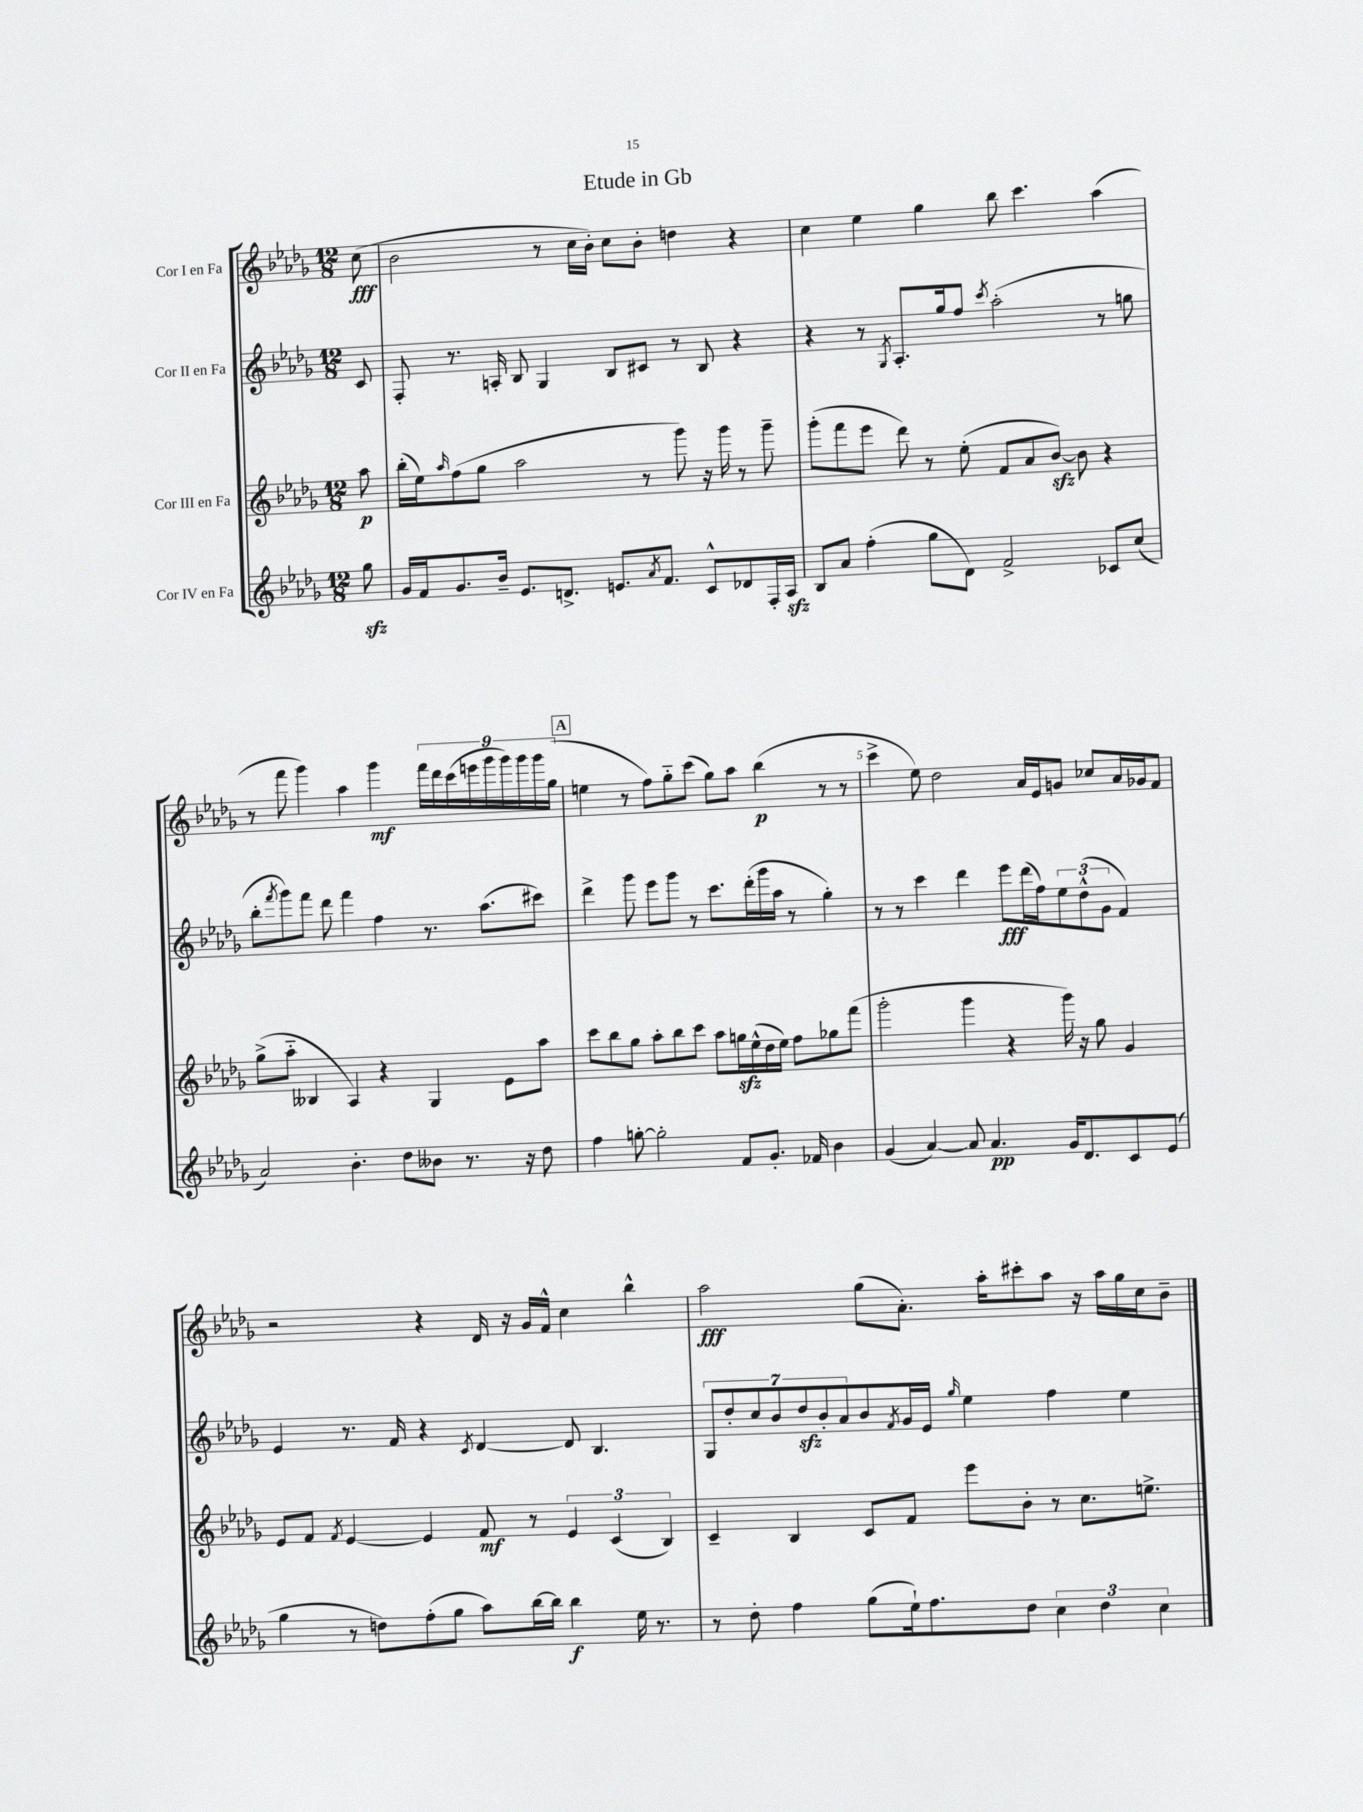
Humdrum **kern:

**kern	**dynam	**kern	**dynam	**kern	**dynam	**kern	**dynam
*part4	*part4	*part3	*part3	*part2	*part2	*part1	*part1
*staff4	*staff4	*staff3	*staff3	*staff2	*staff2	*staff1	*staff1
*I"Cor IV en Fa	*	*I"Cor III en Fa	*	*I"Cor II en Fa	*	*I"Cor I en Fa	*
*clefG2	*	*clefG2	*	*clefG2	*	*clefG2	*
*k[b-e-a-d-g-]	*	*k[b-e-a-d-g-]	*	*k[b-e-a-d-g-]	*	*k[b-e-a-d-g-]	*
*M12/8	*	*M12/8	*	*M12/8	*	*M12/8	*
=	=	=	=	=	=	=	=
8gg-zz\	.	8aa-\	p	8c/	.	(8cc\	fff
=1	=1	=1	=1	=1	=1	=1	=1
16g-/LL	.	(16bb-'\LL	.	8F'/	.	2b-\	.
16f/J	.	16ee-\J)	.	.	.	.	.
.	.	16qqaa-/	.	.	.	.	.
8.g-/	.	(8ff\	.	8.r	.	.	.
.	.	8gg-\J	.	.	.	.	.
16b-~/Jk	.	.	.	16An'/	.	.	.
8.e-/L	.	2aa-\	.	8B-/	.	.	.
.	.	.	.	4G-/	.	8r	.
8.dn^/J	.	.	.	.	.	.	.
.	.	.	.	.	.	16cc\LL	.
.	.	.	.	.	.	16b-'\JJ)	.
8.en/L	.	.	.	8B-/L	.	8cc\L	.
.	.	8r	.	8c#X/J	.	8b-'\J	.
8qa-/	.	.	.	.	.	.	.
8.f/J	.	.	.	.	.	.	.
.	.	8ggg-\)	.	8r	.	4ddn\	.
8c^^/L	.	16r	.	8B-/	.	.	.
.	.	16ggg-\	.	.	.	.	.
8d-X/	.	8r	.	4r	.	4r	.
16F'/L	.	8ggg-~\	.	.	.	.	.
16A-zz/JJ	.	.	.	.	.	.	.
=2	=2	=2	=2	=2	=2	=2	=2
8B-/L	.	(8ggg-'\L	.	4r	.	4cc\	.
8a-/J	.	8fff\	.	.	.	.	.
(4ff'\	.	8eee-\J	.	8r	.	4ee-\	.
.	.	.	.	8qG-/	.	.	.
.	.	8ddd-\)	.	8.A-'/L	.	.	.
8gg-\L	.	8r	.	.	.	4gg-\	.
.	.	.	.	16gg-/k	.	.	.
8d-\J)	.	(8ee-'\	.	8ff/J	.	.	.
.	.	.	.	8qccc/	.	.	.
2f^/	.	8f/L	.	(2aa-'\	.	8bb-\	.
.	.	8a-/	.	.	.	4.ccc\	.
.	.	[8b-zz/J)	.	.	.	.	.
.	.	8b-\]	.	.	.	.	.
8c-X/L	.	4r	.	8r	.	(4aa-\	.
(8cc/J	.	.	.	8ggn\	.	.	.
!!LO:LB:g=z
=3	=3	=3	=3	=3	=3	=3	=3
2a-/)	.	(8gg-^\L	.	8bb-'\L	.	8r	.
.	.	.	.	8qfff/	.	.	.
.	.	8aa-\J	.	8ggg-\)	.	8fff\	.
.	.	4B--X/	.	8fff\J	.	4ggg-\)	.
.	.	.	.	8ddd-\	.	.	.
4.b-'\	.	4A-/)	.	4fff\	.	4aa-\	.
.	.	4r	.	4ff\	.	4ggg-\	mf
8dd-\L	.	.	.	.	.	.	.
8b--X\J	.	4G-/	.	8.r	.	18fff\LL	.
.	.	.	.	.	.	18ddd-\	.
.	.	.	.	.	.	(18ccc\	.
8.r	.	.	.	.	.	.	.
.	.	.	.	.	.	18eeen\	.
.	.	.	.	(8.aa-\L	.	.	.
.	.	.	.	.	.	18ggg-\	.
.	.	8e-\L	.	.	.	.	.
.	.	.	.	.	.	18ggg-\)	.
16r	.	.	.	.	.	.	.
.	.	.	.	.	.	18ggg-\	.
8dd-\	.	8aa-\J	.	8ccc#X\J)	.	.	.
.	.	.	.	.	.	18ggg-\	.
.	.	.	.	.	.	(18gg-\JJ	.
!!LO:REH:place=s1:t=A
=4	=4	=4	=4	=4	=4	=4	=4
4ff\	.	8ccc\L	.	4ddd-^\	.	4een\	.
.	.	8bb-\	.	.	.	.	.
[8ggn'\	.	8gg-\J	.	8ggg-\	.	8r	.
2gg'\]	.	8aa-'\L	.	8eee-\L	.	8ff\L)	.
.	.	8bb-\	.	8ggg-\J	.	8gg-\	.
.	.	8ccc\J	.	8r	.	(8ccc\J	.
.	.	8aa-\L	.	8.ccc\L	.	8gg-\L)	.
8f/L	.	16ggnzz\L	.	.	.	8aa-\J	.
.	.	(16ee-^^\	.	(16ddd-'\L	.	.	.
8.g-'/J	.	16dd-\	.	16ggg-\	.	(4bb-\	p
.	.	16ee-\JJ)	.	16aa-\JJ	.	.	.
.	.	8ff\L	.	8r	.	.	.
16f-X/	.	.	.	.	.	.	.
4b-\	.	8gg-X\	.	4gg-'\)	.	8r	.
.	.	(8fff\J	.	.	.	8r	.
=5	=5	=5	=5	=5	=5	=5	=5
(4g-/	.	2ggg-'\	.	8r	.	4ccc^\	.
.	.	.	.	8r	.	.	.
[4a-/)	.	.	.	4ccc\	.	8ee-\)	.
.	.	.	.	.	.	2dd-\	.
8a-/]	.	4ggg-\	.	4ddd-\	.	.	.
4.a-/	pp	.	.	.	.	.	.
.	.	4r	.	8eee-\L	fff	.	.
.	.	.	.	(16ddd-\L	.	16a-/LL	.
.	.	.	.	16ff\J)	.	16e-/J	.
16g-/KL	.	16ggg-\)	.	12ee-\	.	8gn/J	.
8.d-/	.	16r	.	.	.	.	.
.	.	.	.	(12dd-^^\	.	.	.
.	.	8gg-\	.	.	.	8cc-X/L	.
.	.	.	.	12g-\J	.	.	.
8c/	.	4g-/	.	4f/)	.	16a-/L	.
.	.	.	.	.	.	16g-X/J	.
(8e-/J	.	.	.	.	.	8f/J	.
!!LO:LB:g=z
=6	=6	=6	=6	=6	=6	=6	=6
4gg-\	.	8e-/L	.	4e-/	.	2r	.
.	.	8f/J	.	.	.	.	.
.	.	8qf/	.	.	.	.	.
8r	.	[4e-/	.	8.r	.	.	.
8ddn\L)	.	.	.	.	.	.	.
.	.	.	.	16f/	.	.	.
(8ff'\	.	4e-/]	.	4r	.	4r	.
8gg-\J	.	.	.	.	.	.	.
.	.	.	.	8qc/	.	.	.
8aa-\L)	.	8f/	mf	[4d-/	.	16d-/	.
.	.	.	.	.	.	16r	.
[16bb-\L	.	8r	.	.	.	16g-/LL	.
16bb-\JJ]	.	.	.	.	.	16f^^/JJ	.
4bb-\	f	6e-/	.	8d-/]	.	4cc\	.
.	.	.	.	4.B-/	.	.	.
.	.	(6c/	.	.	.	.	.
16ee-\	.	.	.	.	.	4bb-^^\	.
8.r	.	.	.	.	.	.	.
.	.	6B-/)	.	.	.	.	.
=7	=7	=7	=7	=7	=7	=7	=7
8r	.	4c~/	.	14G-/L	.	2aa-\	fff
.	.	.	.	14dd-'/	.	.	.
8dd-'\	.	.	.	.	.	.	.
.	.	.	.	14cc/	.	.	.
.	.	.	.	14b-/	.	.	.
4ff\	.	4B-/	.	.	.	.	.
.	.	.	.	14dd-zz/	.	.	.
.	.	.	.	14b-'/	.	.	.
.	.	.	.	14a-/	.	.	.
(8gg-\L	.	8c/L	.	8b-/	.	(8gg-\L	.
.	.	.	.	8qf/	.	.	.
16ee-`\k)	.	8f/J	.	16g-/L	.	8.a-'\J)	.
8.ff\	.	.	.	16e-/JJ	.	.	.
.	.	.	.	16qqgg-/	.	.	.
.	.	8eee-\L	.	4ee-\	.	.	.
.	.	.	.	.	.	16aa-'\KL	.
8dd-\J	.	8b-'\J	.	.	.	8ccc#X'\	.
6cc\	.	8r	.	4ff\	.	8aa-\J	.
.	.	8.cc\L	.	.	.	16r	.
6dd-\	.	.	.	.	.	.	.
.	.	.	.	.	.	16aa-\LL	.
.	.	.	.	4ee-\	.	16gg-\	.
.	.	8.een^\J	.	.	.	16cc\J	.
6cc\	.	.	.	.	.	.	.
.	.	.	.	.	.	8b-~\J	.
==	==	==	==	==	==	==	==
*-	*-	*-	*-	*-	*-	*-	*-
